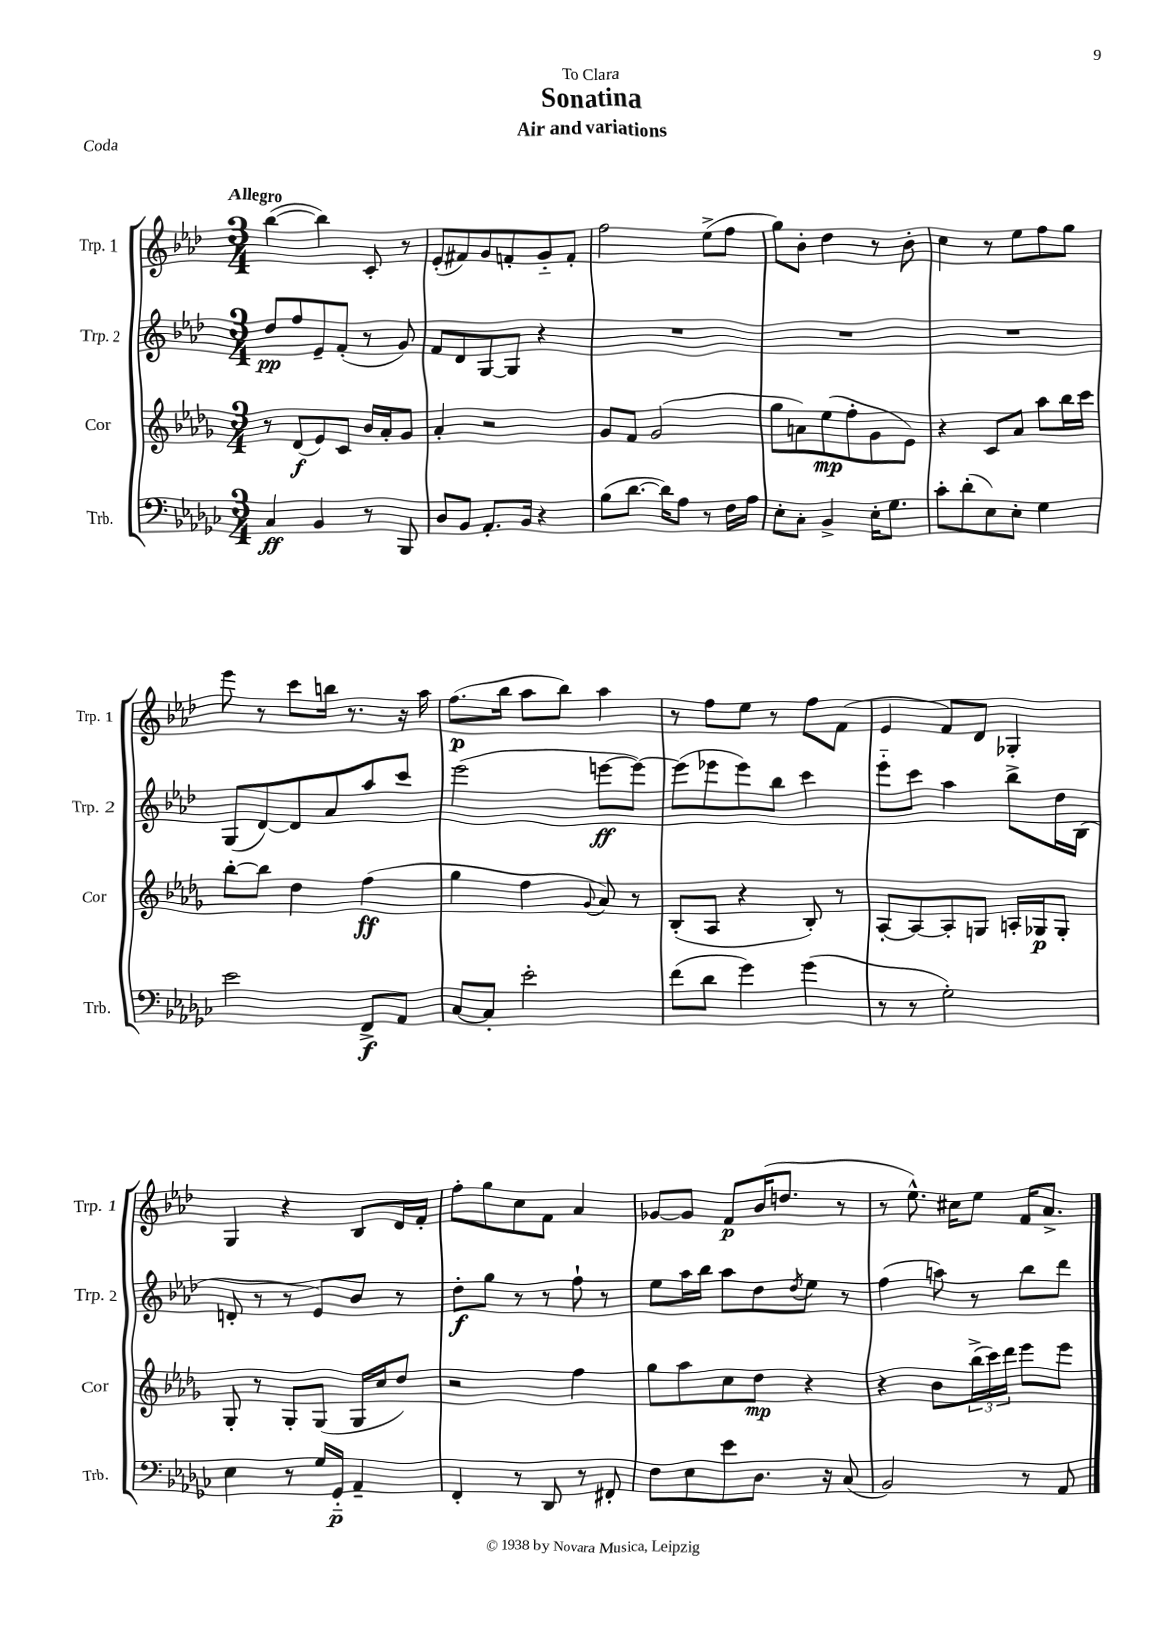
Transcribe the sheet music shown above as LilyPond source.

\header { title = "Sonatina" subtitle = "Air and variations" dedication = "To Clara" piece = "Coda" }
<<
\new StaffGroup <<
\new Staff = "s0" \with { instrumentName = "Trp. 1" shortInstrumentName = "Trp. 1" } {
    \clef treble \key aes \major \numericTimeSignature \time 3/4 \tempo "Allegro"
    bes''4~( bes''4) c'8-. r8 |
    ees'8-.( fis'8) g'8 f'8-. g'8-_ f'8-. |
    f''2 ees''8->( f''8 |
    g''8) bes'8-. des''4 r8 bes'8-. |
    c''4 r8 ees''8 f''8 g''8 |
    ees'''8 r8 c'''8 b''16 r8. r16 aes''16 |
    f''8.\p( bes''16 aes''8 bes''8) aes''4 |
    r8 f''8 ees''8 r8 f''8 f'8( |
    ees'4 f'8) des'8 ges4-. |
    g4 r4 bes8 des'16 f'16-. |
    f''8-. g''8 c''8 f'8 aes'4 |
    ges'8~ ges'8 f'8\p bes'16( d''8. r8 |
    r8 ees''8.-^) cis''16 ees''8 f'16 aes'8.-> \bar "|." |
}
\new Staff = "s1" \with { instrumentName = "Trp. 2" shortInstrumentName = "Trp. 2" } {
    \clef treble \key aes \major \numericTimeSignature \time 3/4
    des''8\pp f''8 ees'8-- f'8-.( r8 g'8) |
    f'8 des'8 g8~ g8 r4 |
    R2. |
    R2. |
    R2. |
    g8( des'8~) des'8 aes'8 aes''8 c'''8 |
    ees'''2( e'''8~\ff e'''8~) |
    e'''8( ees'''8 ees'''8) bes''8 c'''4 |
    ees'''8-_ c'''8 aes''4 bes''8-> des''16 bes16( |
    d'8-. r8 r8 ees'8) bes'8 r8 |
    des''8-.\f g''8 r8 r8 f''8-! r8 |
    ees''8 aes''16 bes''16 aes''8 des''8 \acciaccatura { des''8 } ees''8 r8 |
    f''4( a''8) r8 bes''8 des'''8 \bar "|." |
}
\new Staff = "s2" \with { instrumentName = "Cor" shortInstrumentName = "Cor" } {
    \clef treble \key des \major \numericTimeSignature \time 3/4
    r8 des'8\f( ees'8) c'8 bes'16 aes'16-. ges'8 |
    aes'4-. r2 |
    ges'8 f'8 ges'2( |
    ges''8 a'8) ees''8\mp( f''8-. ges'8 ees'8) |
    r4 c'8 aes'8 aes''8 bes''16 c'''16 |
    bes''8~-. bes''8 des''4 f''4\ff( |
    ges''4 f''4 \appoggiatura { ges'8 } aes'8) r8 |
    bes8-.( aes8 r4 bes8-.) r8 |
    aes8~-. aes8~ aes8-. g8 a16-. ges16\p ges8-. |
    ges8-. r8 ges8-. ges8( ges16 c''16 des''8) |
    r2 f''4 |
    ges''8 aes''8 c''8 des''8\mp r4 |
    r4 bes'8 \tuplet 3/2 { bes''16->( c'''16) des'''16 } ees'''8 ees'''8 \bar "|." |
}
\new Staff = "s3" \with { instrumentName = "Trb." shortInstrumentName = "Trb." } {
    \clef bass \key ges \major \numericTimeSignature \time 3/4
    ces4\ff bes,4 r8 bes,,8 |
    des8 bes,8 aes,8.-. bes,16 r4 |
    bes8( des'8.~ des'16) aes8 r8 f16 aes16 |
    ees8-. ces8-. bes,4-> ees16-. ges8. |
    ces'8-. des'8-.( ees8) ees8-. ges4 |
    ees'2 f,8->\f aes,8 |
    ces8~ ces8-. ees'2-. |
    f'8( des'8 ges'4) ges'4( |
    r8 r8 ges2-.) |
    ees4 r8 ges16 ges,16-_\p aes,4-- |
    f,4-. r8 des,8 r8 fis,8-. |
    f8 ees8 ees'8 des8. r16 ces8( |
    bes,2) r8 aes,8 \bar "|." |
}
>>
>>
\layout { \context { \Score \remove "Bar_number_engraver" } }
